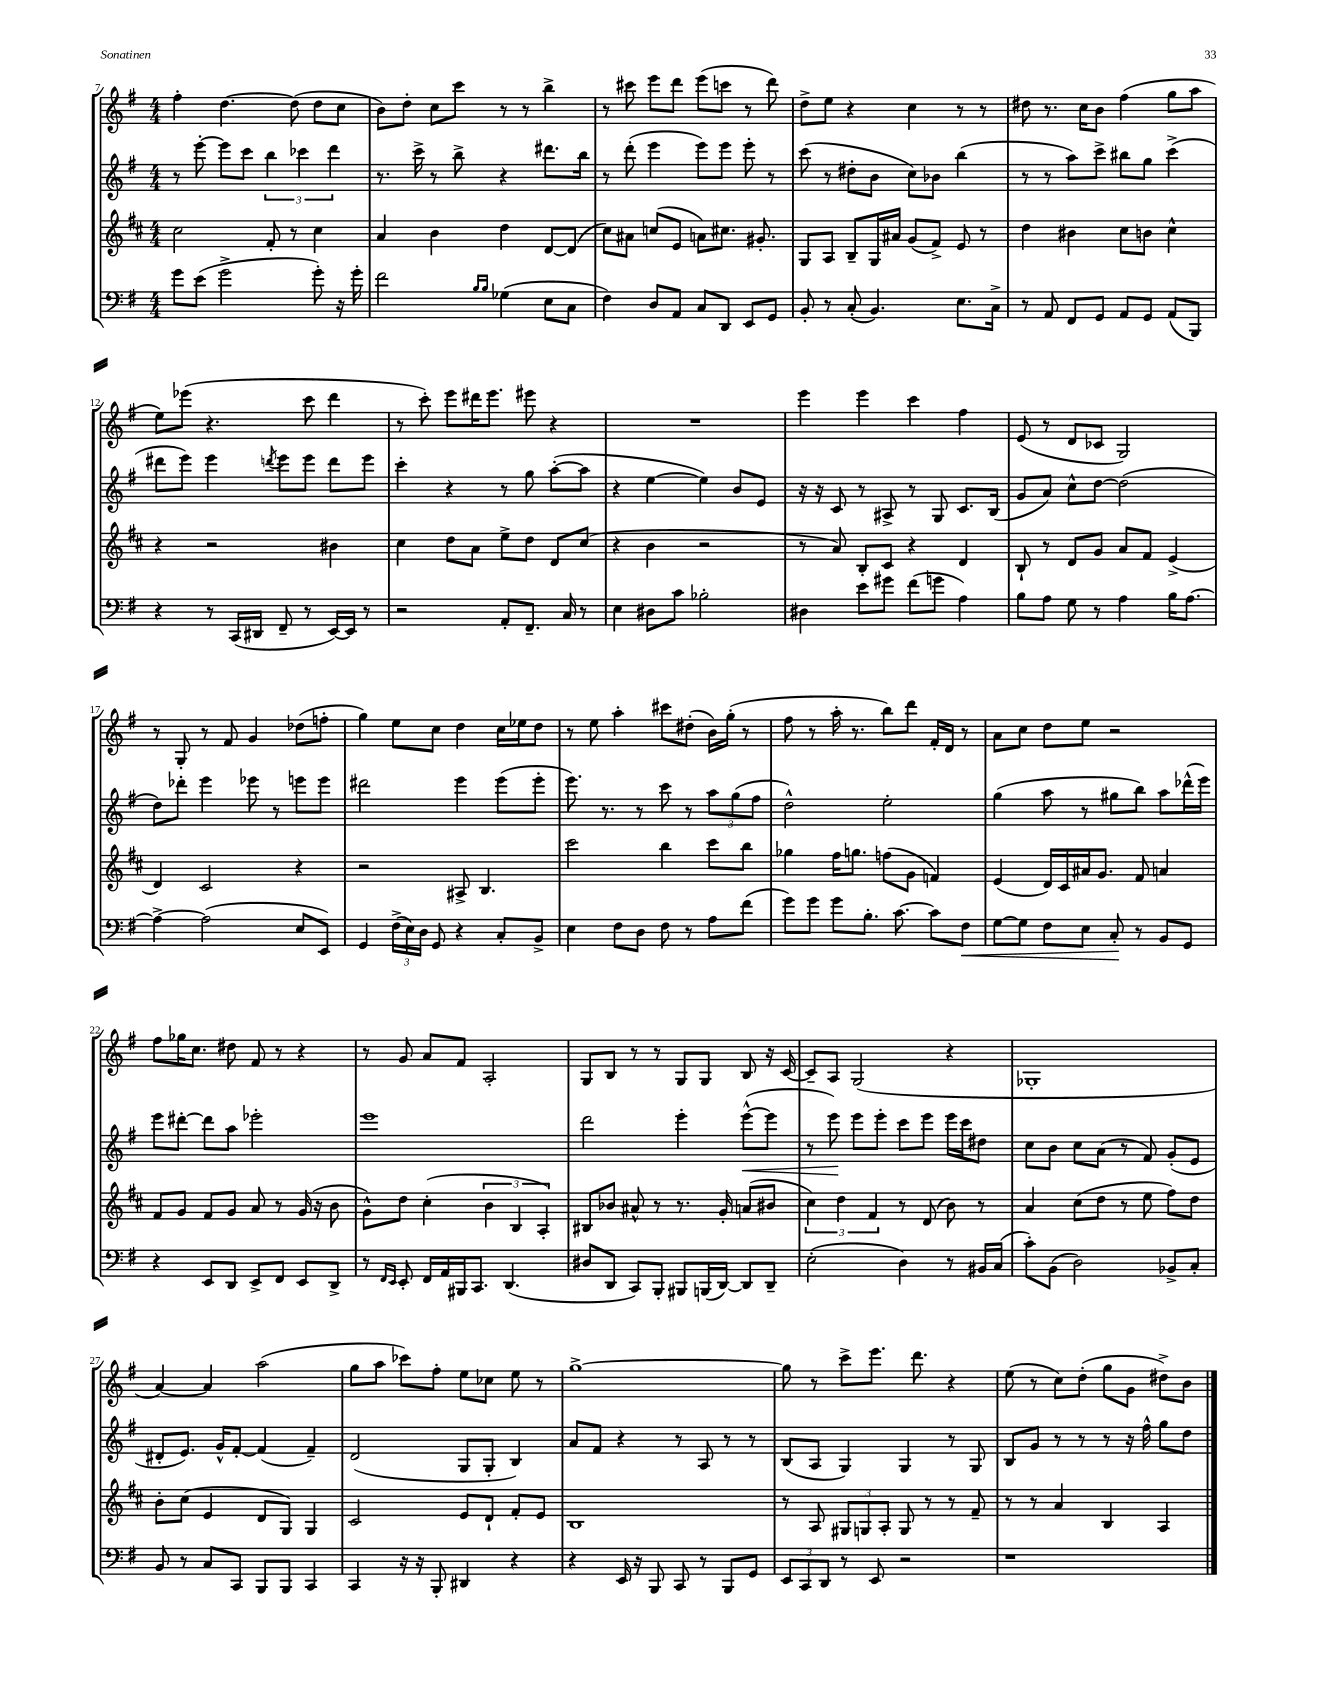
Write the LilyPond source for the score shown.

<<
\new StaffGroup <<
\new Staff = "s0" {
    \clef treble \key g \major \numericTimeSignature \time 4/4
    \autoBeamOff fis''4-. d''4.~ d''8( d''8[ c''8] |
    b'8[) d''8]-. c''8[ c'''8] r8 r8 b''4-> |
    r8 cis'''8 e'''8[ d'''8] e'''8[( c'''8] r8 d'''8) |
    d''8[-> e''8] r4 c''4 r8 r8 |
    dis''8 r8. c''16[ b'8] fis''4( g''8[ a''8] |
    e''8[) ees'''8]( r4. c'''8 d'''4 |
    r8 c'''8-.) e'''8[ dis'''16 e'''8.] eis'''8 r4 |
    R1 |
    e'''4 e'''4 c'''4 fis''4 |
    e'8( r8 d'8[ ces'8] g2) |
    r8 g8-. r8 fis'8 g'4 des''8[( f''8]-. |
    g''4) e''8[ c''8] d''4 c''16[ ees''16 d''8] |
    r8 e''8 a''4-. cis'''8[ dis''8]-.( b'16[) g''16]-.( r8 |
    fis''8 r8 a''16-. r8. b''8[) d'''8] fis'16[-. d'16] r8 |
    a'8[ c''8] d''8[ e''8] r2 |
    fis''8[ ges''16 c''8.] dis''8 fis'8 r8 r4 |
    r8 g'8 a'8[ fis'8] a2-. |
    g8[ b8] r8 r8 g8[ g8] b8 r16 c'16~ |
    c'8[-- a8] g2( r4 |
    ges1-. |
    a'4~) a'4 a''2( |
    g''8[ a''8] ces'''8[) fis''8]-. e''8[ ces''8] e''8 r8 |
    g''1~-> |
    g''8 r8 c'''8[-> e'''8.] d'''8. r4 |
    e''8( r8 c''8[) d''8]-.( g''8[ g'8] dis''8[->) b'8] \bar "|." |
}
\new Staff = "s1" {
    \clef treble \key g \major \numericTimeSignature \time 4/4
    \autoBeamOff r8 e'''8~-. e'''8[ c'''8] \tuplet 3/2 { b''4 ces'''4 d'''4 } |
    r8. c'''16-> r8 b''8-> r4 dis'''8.[ b''16] |
    r8 d'''8-.( e'''4 e'''8[) e'''8] e'''8-. r8 |
    c'''8( r8 dis''8[-. b'8] c''8[) bes'8] b''4( |
    r8 r8 a''8[) c'''8]-> bis''8[ g''8] c'''4->( |
    dis'''8[ e'''8]) e'''4 \acciaccatura { d'''8 } e'''8[ e'''8] d'''8[ e'''8] |
    c'''4-. r4 r8 g''8 a''8[~-.( a''8] |
    r4 e''4~ e''4) b'8[ e'8] |
    r16 r16 c'8 r8 ais8-> r8 g8 c'8.[ b16]( |
    g'8[ a'8]) c''8[-^ d''8]~ d''2( |
    d''8[) des'''8]-. e'''4 ees'''8 r8 e'''8[ e'''8] |
    dis'''2 e'''4 e'''8[( e'''8]-. |
    e'''8.) r8. r8 c'''8 r8 \tuplet 3/2 { a''8[ g''8( fis''8] } |
    d''2-^) e''2-. |
    g''4( a''8 r8 gis''8[ b''8]) a''8[ des'''16-^( e'''16]) |
    e'''8[ dis'''8]~-. dis'''8[ a''8] ees'''2-. |
    e'''1 |
    d'''2 e'''4-. e'''8[~-^\<( e'''8] |
    r8 e'''8\!) e'''8[ e'''8]-. c'''8[ e'''8] e'''16[ c'''16 dis''8] |
    c''8[ b'8] c''8[ a'8]( r8 fis'8) g'8[-.( e'8] |
    dis'8[-. e'8.]) g'16[-^ fis'8]~-. fis'4( fis'4--) |
    d'2( g8[ g8]-. b4) |
    a'8[ fis'8] r4 r8 a8 r8 r8 |
    b8[( a8] g4) g4 r8 g8 |
    b8[ g'8] r8 r8 r8 r16 fis''16-^ g''8[ d''8] \bar "|." |
}
\new Staff = "s2" {
    \clef treble \key d \major \numericTimeSignature \time 4/4
    \autoBeamOff cis''2 fis'8-. r8 cis''4 |
    a'4 b'4 d''4 d'8[~ d'8]( |
    cis''8[) ais'8] c''8[( e'8] a'8[) cis''8.] gis'8.-. |
    g8[ a8] b8[-- g16 ais'16] g'8[( fis'8]->) e'8 r8 |
    d''4 bis'4 cis''8[ b'8] cis''4-^ |
    r4 r2 bis'4 |
    cis''4 d''8[ a'8] e''8[-> d''8] d'8[ cis''8]( |
    r4 b'4 r2 |
    r8 a'8) b8[-. cis'8] r4 d'4 |
    b8-! r8 d'8[ g'8] a'8[ fis'8] e'4->( |
    d'4) cis'2 r4 |
    r2 ais8-> b4. |
    cis'''2 b''4 cis'''8[ b''8] |
    ges''4 fis''16[ g''8.] f''8[( g'8] f'4) |
    e'4( d'16[) cis'16 ais'16 g'8.] fis'8 a'4 |
    fis'8[ g'8] fis'8[ g'8] a'8 r8 g'16( r16 b'8 |
    g'8[-^) d''8] cis''4-.( \tuplet 3/2 { b'4 b4 a4-.) } |
    bis8[ bes'8] ais'8-^ r8 r8. g'16-. a'8[( bis'8] |
    \tuplet 3/2 { cis''4) d''4 fis'4 } r8 d'8( b'8) r8 |
    a'4 cis''8[( d''8] r8 e''8 fis''8[) d''8] |
    b'8[-. cis''8]( e'4 d'8[ g8]) g4 |
    cis'2 e'8[ d'8]-! fis'8[-. e'8] |
    b1 |
    r8 a8 \tuplet 3/2 { gis8[ g8 a8]-. } g8 r8 r8 fis'8-- |
    r8 r8 a'4 b4 a4 \bar "|." |
}
\new Staff = "s3" {
    \clef bass \key g \major \numericTimeSignature \time 4/4
    \autoBeamOff g'8[ e'8]( g'2-> g'8-.) r16 g'16-. |
    fis'2 \grace { b16[ b16] } ges4( e8[ c8] |
    fis4) d8[ a,8] c8[ d,8] e,8[ g,8] |
    b,8-. r8 c8-.( b,4.) e8.[ c16]-> |
    r8 a,8 fis,8[ g,8] a,8[ g,8] a,8[( b,,8]) |
    r4 r8 c,16[( dis,16] fis,8-- r8 e,16[~) e,16] r8 |
    r2 a,8[-. fis,8.]-- c16 r8 |
    e4 dis8[ c'8] bes2-. |
    dis4 e'8[ gis'8] fis'8[( g'8] a4) |
    b8[ a8] g8 r8 a4 b16[ a8.]~ |
    a4~-> a2( e8[ e,8]) |
    g,4 \tuplet 3/2 { fis16[->( e16) d16] } g,8 r4 c8[-. b,8]-> |
    e4 fis8[ d8] fis8 r8 a8[ fis'8]( |
    g'8[) g'8] g'8[ b8.]-. c'8.~ c'8[ fis8]\< |
    g8[~ g8] fis8[ e8] c8-.\! r8 b,8[ g,8] |
    r4 e,8[ d,8] e,8[-> fis,8] e,8[ d,8]-> |
    r8 \grace { fis,16[ e,16] } e,8-. fis,16[ a,16 bis,,16 c,8.] d,4.( |
    dis8[ d,8] c,8[) b,,8]-. bis,,8[ b,,16( d,16]~) d,8[ d,8]-- |
    e2-.( d4) r8 bis,16[ c16]( |
    c'8[-.) b,8]( d2) bes,8[-> c8]-. |
    b,8 r8 c8[ c,8] b,,8[ b,,8] c,4 |
    c,4 r16 r16 b,,8-. dis,4 r4 |
    r4 e,16 r16 b,,8 c,8 r8 b,,8[ g,8] |
    \tuplet 3/2 { e,8[ c,8 d,8] } r8 e,8 r2 |
    r1 \bar "|." |
}
>>
>>
\layout { \context { \Score currentBarNumber = #7 } }
